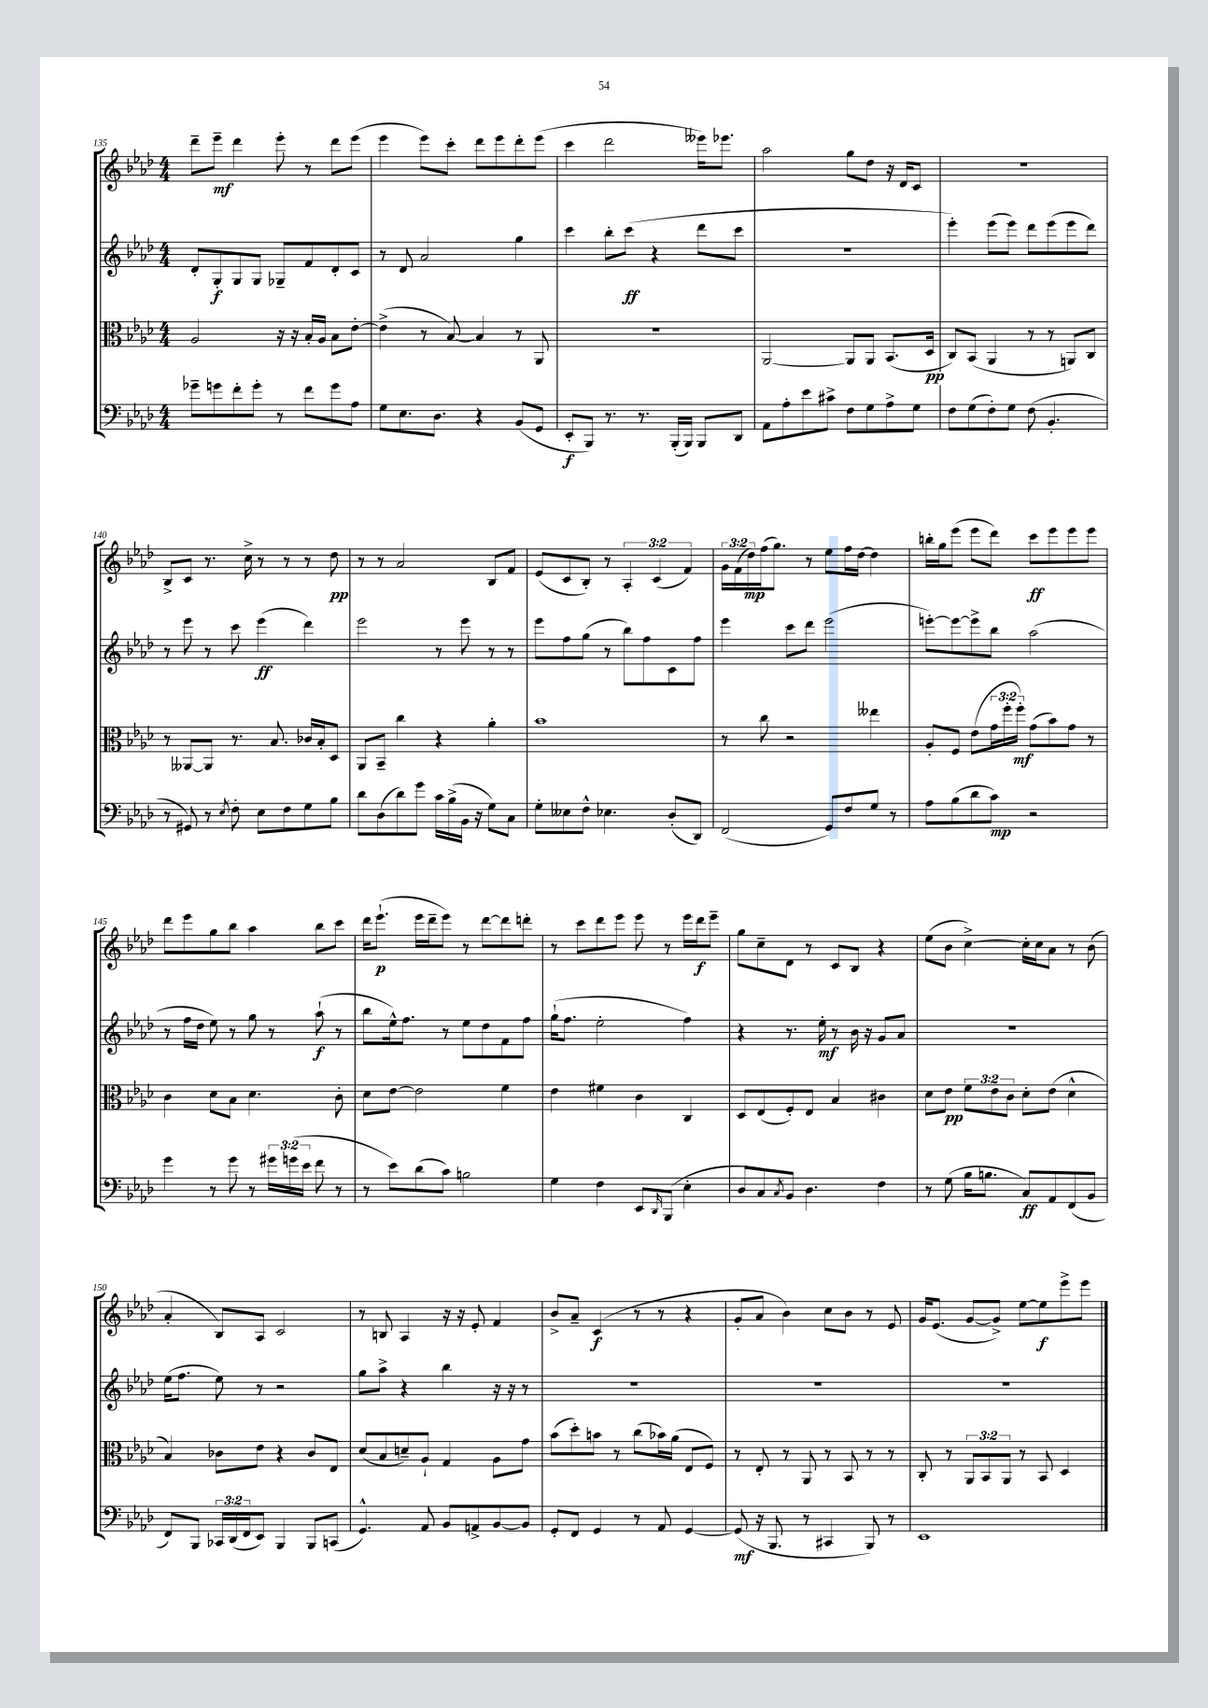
<<
\new StaffGroup <<
\new Staff = "s0" {
    \clef treble \key aes \major \numericTimeSignature \time 4/4 \override Staff.TupletNumber.text = #tuplet-number::calc-fraction-text
    des'''8-- ees'''8--\mf des'''4 ees'''8-. r8 des'''8 ees'''8( |
    ees'''4 ees'''8) c'''8-. des'''8 ees'''8 des'''8-. ees'''8( |
    c'''4 des'''2 eeses'''16) ees'''8. |
    aes''2 g''8 des''8 r16 des'16 c'8 |
    r1 |
    bes8-> c'8 r8. c''16-> r8 r8 r8 des''8\pp |
    r8 r8 aes'2 bes8 f'8 |
    ees'8( c'8 bes8-.) r8 \tuplet 3/2 { aes4-. c'4( f'4) } |
    \tuplet 3/2 { g'16 f'16( des''16\mp) } f''16( g''8.) r8 ees''8 f''16 des''16~ des''4 |
    b''16-. g''16 ees'''8( ees'''8 des'''8) c'''8\ff ees'''8 ees'''8 ees'''8 |
    des'''8 ees'''8 g''8 bes''8 aes''4 bes''8 c'''8 |
    des'''16 ees'''8.-!\p( ees'''16 des'''16-- ees'''8) r8 des'''8~ des'''8 d'''8-. |
    r8 c'''8 des'''8 ees'''8 ees'''8 r8 ees'''16 des'''16\f ees'''8-- |
    g''8 c''8-- des'8 r8 c'8 bes8 r4 |
    ees''8( bes'8 c''4~->) c''16-. c''16 aes'8 r8 bes'8( |
    aes'4-. bes8) aes8 c'2 |
    r8 b8 aes4 r16 r16 ees'8-. f'4 |
    bes'8-> aes'8-- c'4\f( r8 r8 r4 |
    g'8-. aes'8 bes'4) c''8 bes'8 r8 ees'8 |
    g'16 ees'8.( g'8~ g'8->) ees''8~ ees''8\f ees'''8-> ees'''8 \bar "|." |
}
\new Staff = "s1" {
    \clef treble \key aes \major \numericTimeSignature \time 4/4
    des'8-. g8-.\f g8 g8 ges8-- f'8 des'8-. c'8 |
    r8 des'8 aes'2 g''4 |
    c'''4 bes''8-. c'''8\ff( r4 des'''8 c'''8 |
    R1 |
    ees'''4-.) ees'''8( ees'''8) des'''8 ees'''8( ees'''8 des'''8) |
    r8 ees'''8 r8 c'''8 ees'''4\ff( des'''4) |
    ees'''2 r8 ees'''8 r8 r8 |
    ees'''8 f''8 g''8( r8 bes''8) f''8 c'8 f''8 |
    ees'''4 c'''8 des'''8 ees'''2( |
    e'''8~-.) e'''8~ e'''8-> bes''8 aes''2( |
    r8 f''16 des''16 ees''8) r8 g''8 r8 aes''8-!\f( r8 |
    bes''8 ees''16-^) f''8. r8 ees''8 des''8 f'8 f''8 |
    g''16-!( f''8. ees''2-. f''4) |
    r4 r8. ees''16-.\mf r8 bes'16 r16 g'8 aes'8 |
    R1 |
    ees''16( f''8. ees''8) r8 r2 |
    g''8 aes''8-> r4 bes''4 r16 r16 r8 |
    R1 |
    R1 |
    R1 \bar "|." |
}
\new Staff = "s2" {
    \clef alto \key aes \major \numericTimeSignature \time 4/4 \override Staff.TupletNumber.text = #tuplet-number::calc-fraction-text
    aes2 r16 r16 bes16-. aes16 bes8 ees'8~-. |
    ees'4->( r8 bes8~) bes4 r8 aes,8 |
    R1 |
    aes,2~ aes,8 aes,8 bes,8.( des16\pp |
    c8) bes,8( aes,4 r8 r8 a,8) c8 |
    r8 aeses,8~ aeses,8 r8. bes8. ces'16 bes16-. des8 |
    aes,8 bes,8-- c''4 r4 aes'4-. |
    bes'1 |
    r8 c''8 r2 eeses''4 |
    aes8-. f8 ees'8( \tuplet 3/2 { g'16 f''16-. f''16-.\mf) } g'8( bes'8) g'8 r8 |
    c'4 des'8 bes8 des'4. c'8-. |
    des'8 ees'8~ ees'2 f'4 |
    ees'4 fis'4 c'4 c4 |
    des8 ees8( f8-.) ees8 bes4 cis'4 |
    des'8 ees'8\pp \tuplet 3/2 { f'8 ees'8 c'8 } des'8-. ees'8( des'4-^ |
    bes4) ces'8 ees'8 r4 ces'8 ees8 |
    des'8( bes8 d'8--) aes8-! g4 aes8 g'8 |
    bes'8( des''8-.) b'8 r8 c''8( bes'16) aes'16( ees8 f8) |
    r8 ees8-. r8 aes,8 r8 bes,8 r8 r8 |
    c8-. r8 \tuplet 3/2 { aes,8 bes,8 aes,8 } r8 bes,8 des4 \bar "|." |
}
\new Staff = "s3" {
    \clef bass \key aes \major \numericTimeSignature \time 4/4 \override Staff.TupletNumber.text = #tuplet-number::calc-fraction-text
    ges'8-- g'8 f'8-. g'8-. r8 f'8 g'8 aes8 |
    g8 ees8. des8. r4 bes,8( g,8 |
    ees,8-.\f bes,,8) r8. r8. bes,,16-.( bes,,16) bes,,8 des,8 |
    aes,8 aes8-. ees'8 cis'8-> f8 g8 aes8-> g8 |
    f8 g8( f8-.) g8 f8( bes,4.-. |
    r8 gis,8) r8 \acciaccatura { ees8 } f8-. ees8 f8 g8 bes8 |
    des'8 des8( des'8) g'8 c'16 bes16->( bes,16 r16 g8) c8 |
    g8-. eeses8 f8-^ ees4. des8-.( des,8) |
    f,2( g,8) f8 g8 r8 |
    aes8 bes8( des'8 c'8\mp) r2 |
    g'4 r8 g'8 r8 \tuplet 3/2 { gis'16 g'16( ees'16 } f'8 r8 |
    r8 ees'8) des'8( c'8) b2 |
    g4 f4 ees,8 \grace { des,16 } bes,,8( ees4-. |
    des8 c8) \acciaccatura { c8 } bes,8 des4. f4 |
    r8 g8( bes16 b8. c8\ff) aes,8 f,8( bes,8 |
    f,8) bes,,8 \tuplet 3/2 { ces,16 des,16( f,16 } ees,8) bes,,4 bes,,8 c,8( |
    g,4.-^) aes,8 bes,8 a,8-> bes,8~ bes,8 |
    g,8-. f,8 g,4 r8 aes,8 g,4~ |
    g,8\mf( r16 bes,,8. r8 cis,4 bes,,8) r8 |
    ees,1 \bar "|." |
}
>>
>>
\layout { \context { \Score currentBarNumber = #135 } }
